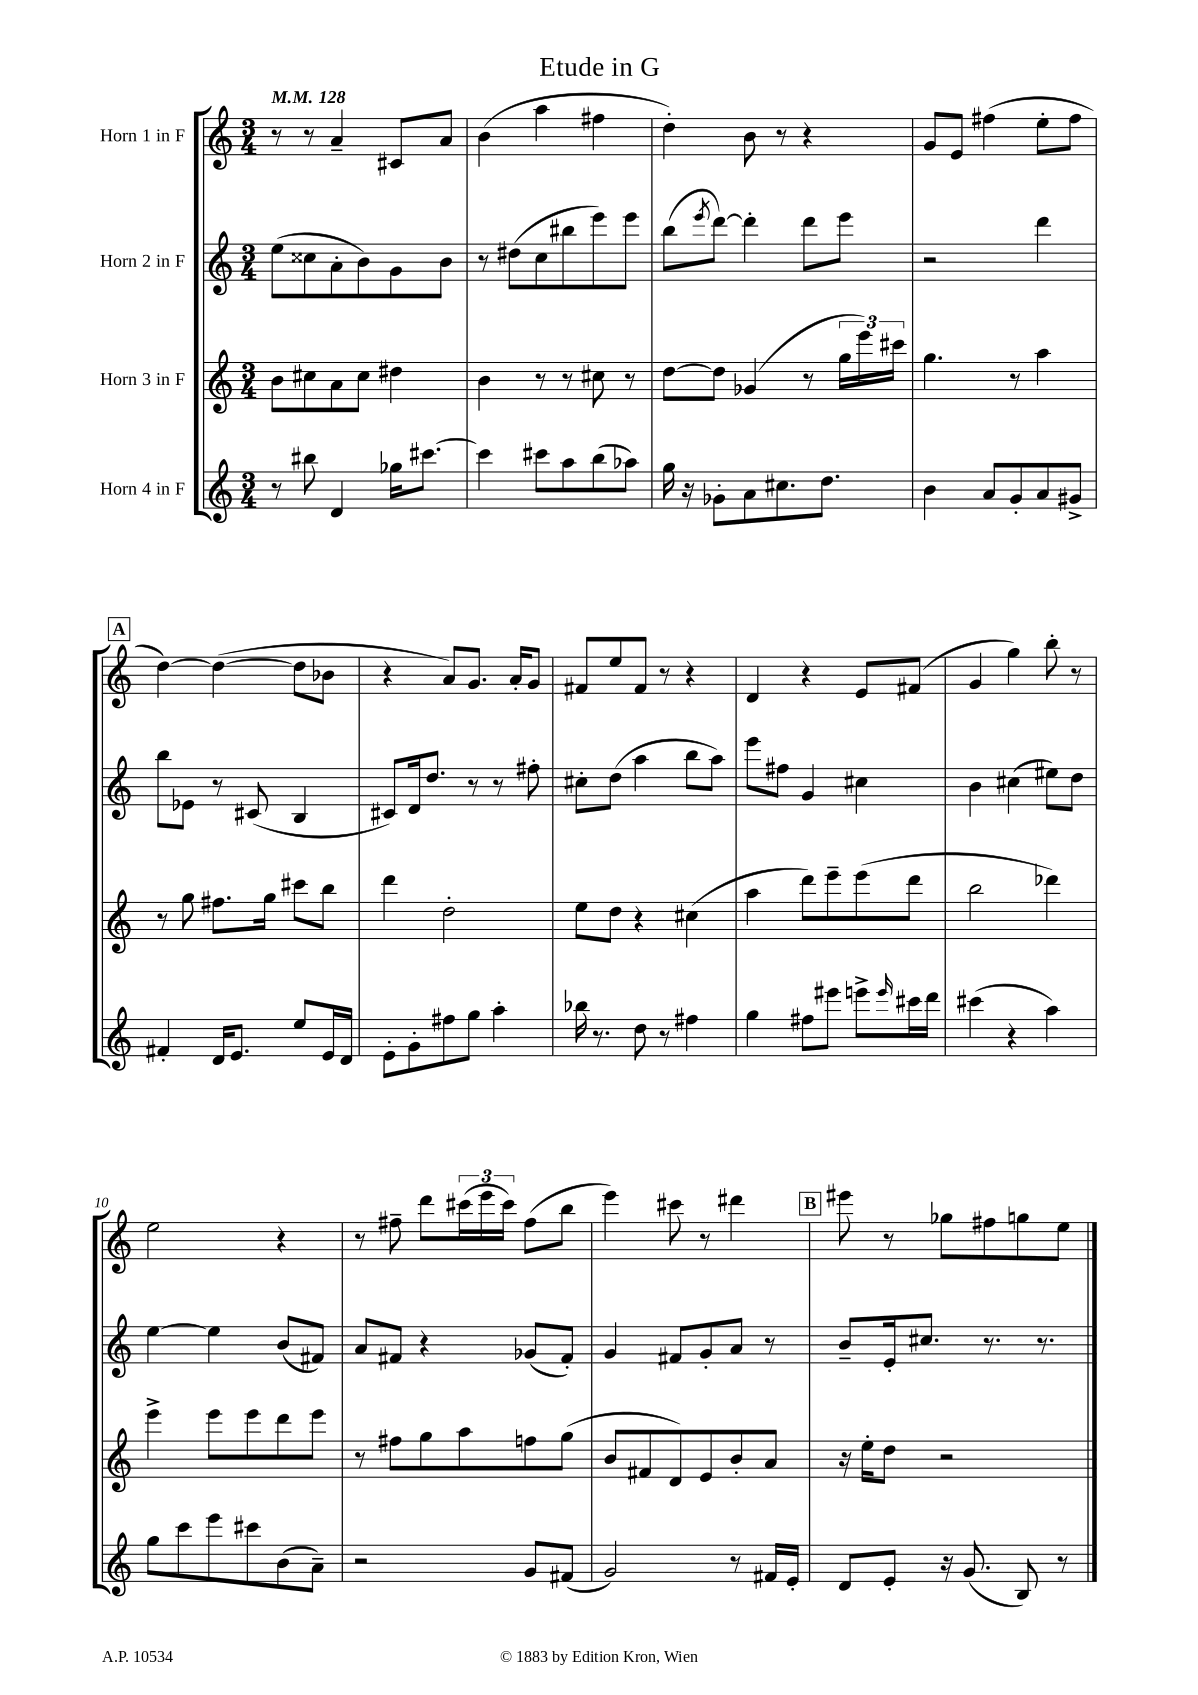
\header { title = "Etude in G" }
<<
\new StaffGroup <<
\new Staff = "s0" \with { instrumentName = "Horn 1 in F" } {
    \clef treble \key c \major \numericTimeSignature \time 3/4 \tempo 4 = 128
    r8 r8 a'4-- cis'8 a'8 |
    b'4( a''4 fis''4 |
    d''4-.) b'8 r8 r4 |
    g'8 e'8 fis''4( e''8-. fis''8 |
    \mark \markup { \box "A" } d''4~) d''4~( d''8 bes'8 |
    r4 a'8) g'8. a'16-. g'8 |
    fis'8 e''8 fis'8 r8 r4 |
    d'4 r4 e'8 fis'8( |
    g'4 g''4) b''8-. r8 |
    e''2 r4 |
    r8 fis''8-- d'''8 \tuplet 3/2 { cis'''16( e'''16 cis'''16) } fis''8( b''8 |
    e'''4) cis'''8 r8 dis'''4 |
    \mark \markup { \box "B" } eis'''8 r8 ges''8 fis''8 g''8 e''8 \bar "|." |
}
\new Staff = "s1" \with { instrumentName = "Horn 2 in F" } {
    \clef treble \key c \major \numericTimeSignature \time 3/4
    e''8( cisis''8 a'8-. b'8) g'8 b'8 |
    r8 dis''8( c''8 bis''8 e'''8) e'''8 |
    b''8( \acciaccatura { e'''8 } d'''8~) d'''4-. d'''8 e'''8 |
    r2 d'''4 |
    \mark \markup { \box "A" } b''8 ees'8 r8 cis'8( b4 |
    cis'8) d'16 d''8. r8 r8 fis''8-. |
    cis''8-. d''8( a''4 b''8 a''8) |
    e'''8 fis''8 g'4 cis''4 |
    b'4 cis''4( eis''8) d''8 |
    e''4~ e''4 b'8( fis'8) |
    a'8 fis'8 r4 ges'8( fis'8-.) |
    g'4 fis'8 g'8-. a'8 r8 |
    \mark \markup { \box "B" } b'8-- e'16-. cis''8. r8. r8. \bar "|." |
}
\new Staff = "s2" \with { instrumentName = "Horn 3 in F" } {
    \clef treble \key c \major \numericTimeSignature \time 3/4
    b'8 cis''8 a'8 cis''8 dis''4 |
    b'4 r8 r8 cis''8 r8 |
    d''8~ d''8 ges'4( r8 \tuplet 3/2 { g''16 e'''16) cis'''16 } |
    g''4. r8 a''4 |
    \mark \markup { \box "A" } r8 g''8 fis''8. g''16 cis'''8 b''8 |
    d'''4 d''2-. |
    e''8 d''8 r4 cis''4( |
    a''4 d'''8) e'''8-- e'''8( d'''8 |
    b''2 des'''4) |
    e'''4-> e'''8 e'''8 d'''8 e'''8 |
    r8 fis''8 g''8 a''8 f''8 g''8( |
    b'8 fis'8 d'8) e'8 b'8-. a'8 |
    \mark \markup { \box "B" } r16 e''16-. d''8 r2 \bar "|." |
}
\new Staff = "s3" \with { instrumentName = "Horn 4 in F" } {
    \clef treble \key c \major \numericTimeSignature \time 3/4
    r8 bis''8 d'4 ges''16 cis'''8.~ |
    cis'''4 cis'''8 a''8 b''8( aes''8) |
    g''16 r16 ges'8-. a'8 cis''8. d''8. |
    b'4 a'8 g'8-. a'8 gis'8-> |
    \mark \markup { \box "A" } fis'4-. d'16 e'8. e''8 e'16 d'16 |
    e'8-. g'8-. fis''8 g''8 a''4-. |
    bes''16 r8. d''8 r8 fis''4 |
    g''4 fis''8 eis'''8 e'''8-> \grace { e'''16 } cis'''16 d'''16 |
    cis'''4( r4 a''4) |
    g''8 c'''8 e'''8 cis'''8 b'8( a'8--) |
    r2 g'8 fis'8( |
    g'2) r8 fis'16 e'16-. |
    \mark \markup { \box "B" } d'8 e'8-. r16 g'8.( b8) r8 \bar "|." |
}
>>
>>
